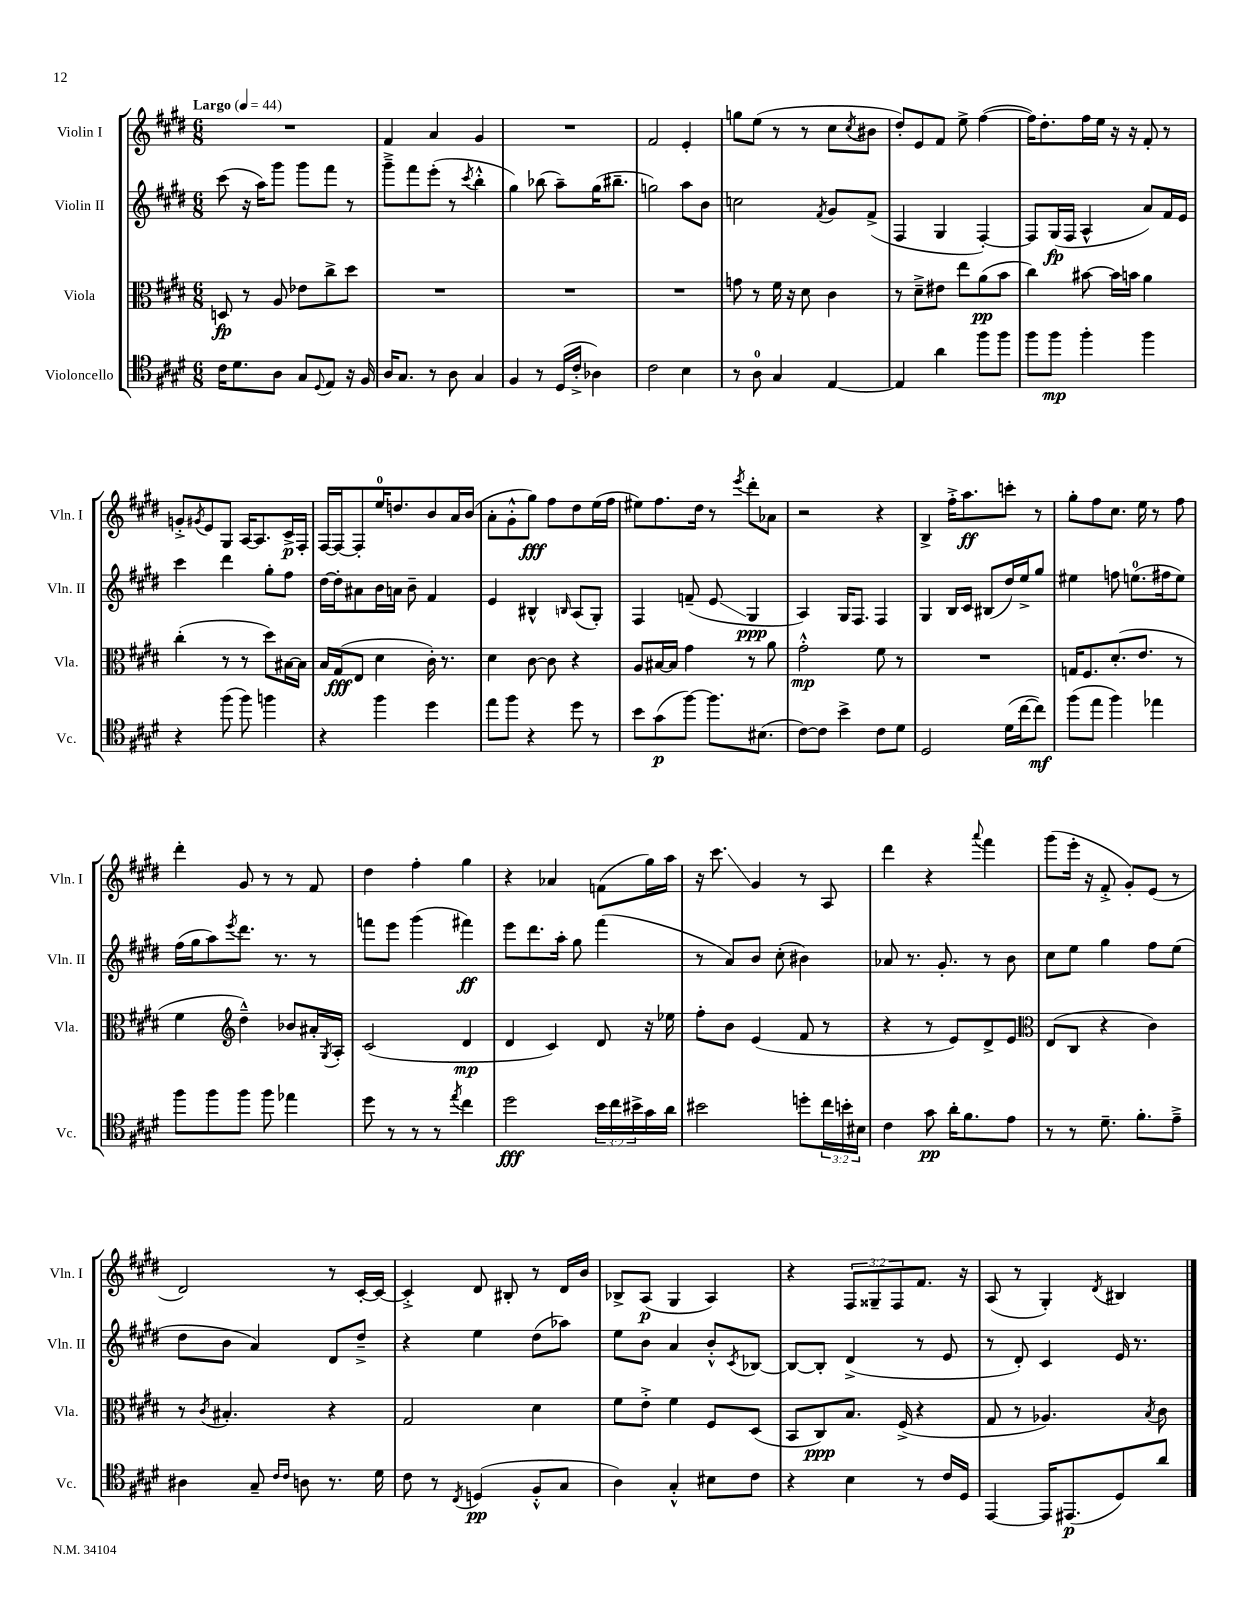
<<
\new StaffGroup <<
\new Staff = "s0" \with { instrumentName = "Violin I" shortInstrumentName = "Vln. I" } {
    \clef treble \key e \major \numericTimeSignature \time 6/8 \override Staff.TupletNumber.text = #tuplet-number::calc-fraction-text \tempo "Largo" 4 = 44
    R2. |
    fis'4 a'4 gis'4 |
    R2. |
    fis'2 e'4-. |
    g''8 e''8( r8 r8 cis''8 \acciaccatura { cis''8 } bis'8 |
    dis''8-.) e'8 fis'8 e''8-> fis''4~( |
    fis''16) dis''8.-. fis''16 e''16 r16 r16 fis'8-. r8 |
    g'8-.-> \acciaccatura { gis'8 } e'8 gis8 a16~ a8. cis'16->\p fis16-. |
    fis16~ fis16~ fis8-. e''16-0 d''8. b'8 a'16 b'16( |
    a'8-. gis'8-.-^ gis''8\fff) fis''8 dis''8 e''16( fis''16 |
    eis''8) fis''8. dis''16 r8 \acciaccatura { e'''8 } dis'''8-. aes'8 |
    r2 r4 |
    b4-> fis''16-.-> a''8.\ff c'''8-. r8 |
    gis''8-. fis''8 cis''8. e''16 r8 fis''8 |
    dis'''4-. gis'8 r8 r8 fis'8 |
    dis''4 fis''4-. gis''4 |
    r4 aes'4 f'8( gis''16) a''16 |
    r16 cis'''8.\glissando gis'4 r8 a8 |
    dis'''4 r4 \appoggiatura { a'''8 } fis'''4 |
    gis'''8( e'''16-. r16 fis'8-.-> gis'8-.) e'8( r8 |
    dis'2) r8 cis'16~-. cis'16~ |
    cis'4-.-> dis'8 bis8-. r8 dis'16 b'16 |
    bes8-> a8\p( gis4 a4) |
    r4 \tuplet 3/2 { fis8 gisis8-- fis8 } fis'8. r16 |
    a8( r8 gis4-.) \acciaccatura { dis'8 } bis4 \bar "|." |
}
\new Staff = "s1" \with { instrumentName = "Violin II" shortInstrumentName = "Vln. II" } {
    \clef treble \key e \major \numericTimeSignature \time 6/8
    cis'''8( r16 a''16) gis'''8 gis'''8 fis'''8 r8 |
    gis'''8---> fis'''8 e'''8-.( r8 \acciaccatura { cis'''8 } b''4-.-^ |
    gis''4) bes''8( a''8--) gis''16( bis''8.-- |
    g''2) a''8 b'8 |
    c''2 \acciaccatura { fis'8 } gis'8 fis'8->( |
    fis4 gis4 fis4~-.) |
    fis8 gis16\fp( fis16 a4-^ a'8) fis'16 e'16 |
    cis'''4 dis'''4 gis''8-. fis''8 |
    dis''16~ dis''16-. ais'8 b'16 a'16 b'8-- fis'4 |
    e'4 bis4-^ \grace { b16 } a8( gis8-.) |
    fis4 f'8--( e'8\glissando gis4\ppp |
    a4) gis16 fis8. fis4 |
    gis4 b16 cis'16 bis8( dis''16) e''16-> gis''8 |
    eis''4 f''8 e''8.-0( fis''16 e''8) |
    fis''16( gis''16 a''8) \acciaccatura { e'''8 } dis'''8. r8. r8 |
    f'''8 e'''8 gis'''4( fis'''4\ff) |
    e'''8 dis'''8. a''16-. gis''8 fis'''4( |
    r8 a'8) b'8 cis''8-.( bis'4) |
    aes'8 r8. gis'8.-. r8 b'8 |
    cis''8 e''8 gis''4 fis''8 e''8( |
    dis''8 b'8 a'4) dis'8 dis''8---> |
    r4 e''4 dis''8( aes''8) |
    e''8 b'8 a'4 b'8-.-^ \acciaccatura { cis'8 } bes8~ |
    bes8~ bes8-. dis'4->( r8 e'8 |
    r8 dis'8-.) cis'4 e'16 r8. \bar "|." |
}
\new Staff = "s2" \with { instrumentName = "Viola" shortInstrumentName = "Vla." } {
    \clef alto \key e \major \numericTimeSignature \time 6/8
    d8\fp r8 a8 ees'8 cis''8-> dis''8 |
    R2. |
    R2. |
    R2. |
    g'8 r8 fis'16 r16 dis'8 cis'4 |
    r8 dis'8---> eis'8 e''8 a'8\pp( b'8 |
    cis''4) bis'8~ bis'16 b'16 a'4 |
    cis''4-.( r8 r8 dis''8) bis16~ bis16 |
    b16 gis16\fff( e8 dis'4 cis'16-.) r8. |
    dis'4 cis'8~ cis'8 r4 |
    a8 bis16~ bis16 gis'4 r8 a'8 |
    gis'2-.-^\mp fis'8 r8 |
    R2. |
    g16 fis8. dis'8.-.( e'8. r8 |
    fis'4 \clef treble dis''4---^) bes'8 ais'16-. \acciaccatura { gis8 } a16-. |
    cis'2( dis'4\mp |
    dis'4 cis'4) dis'8 r16 ees''16 |
    fis''8-. b'8 e'4( fis'8 r8 |
    r4 r8 e'8) dis'8-> e'8 |
    \clef alto e8( cis8 r4 cis'4) |
    r8 \acciaccatura { cis'8 } bis4.-. r4 |
    gis2 dis'4 |
    fis'8 e'8-.-> fis'4 fis8 dis8( |
    b,8 cis8\ppp) b8. fis16->( r4 |
    gis8 r8 aes4.) \acciaccatura { b8 } cis'8 \bar "|." |
}
\new Staff = "s3" \with { instrumentName = "Violoncello" shortInstrumentName = "Vc." } {
    \clef tenor \key e \major \numericTimeSignature \time 6/8 \override Staff.TupletNumber.text = #tuplet-number::calc-fraction-text
    cis'16 dis'8. a8 gis8 \appoggiatura { dis8 } e8 r16 fis16 |
    a16 gis8. r8 a8 gis4 |
    fis4 r8 dis16( cis'16-.-> aes4) |
    cis'2 b4 |
    r8 a8-0 gis4 e4~ |
    e4 a'4 fis''8 fis''8 |
    fis''8 fis''8\mp fis''4-. fis''4 |
    r4 fis''8( fis''8) f''4 |
    r4 fis''4 dis''4 |
    e''8 fis''8 r4 dis''8 r8 |
    b'8 gis'8\p( fis''8~) fis''8. bis8.( |
    cis'8~) cis'8 b'4-> cis'8 dis'8 |
    dis2 dis'16( cis''16~ cis''8\mf) |
    fis''8( e''8 fis''4) ees''4 |
    fis''8 fis''8 fis''8 fis''8 ees''4 |
    dis''8 r8 r8 r8 \acciaccatura { e''8 } cis''4 |
    dis''2\fff \tuplet 3/2 { b'16 cis''16 bis'16-> } gis'16 a'16 |
    bis'2 d''8-. \tuplet 3/2 { cis''16 b'16-. bis16 } |
    cis'4 gis'8\pp a'16-. fis'8. e'8 |
    r8 r8 dis'8.-- fis'8.-. e'8---> |
    ais4 gis8-- \grace { cis'16 cis'16 } a8 r8. dis'16 |
    cis'8 r8 \acciaccatura { cis8 } d4\pp( fis8-.-^ gis8 |
    a4) gis4-.-^ bis8 cis'8 |
    r4 b4 r8 cis'16 dis16 |
    e,4~ e,16 eis,8.\p( dis8) a'8 \bar "|." |
}
>>
>>
\layout { \context { \Score \remove "Bar_number_engraver" } }
